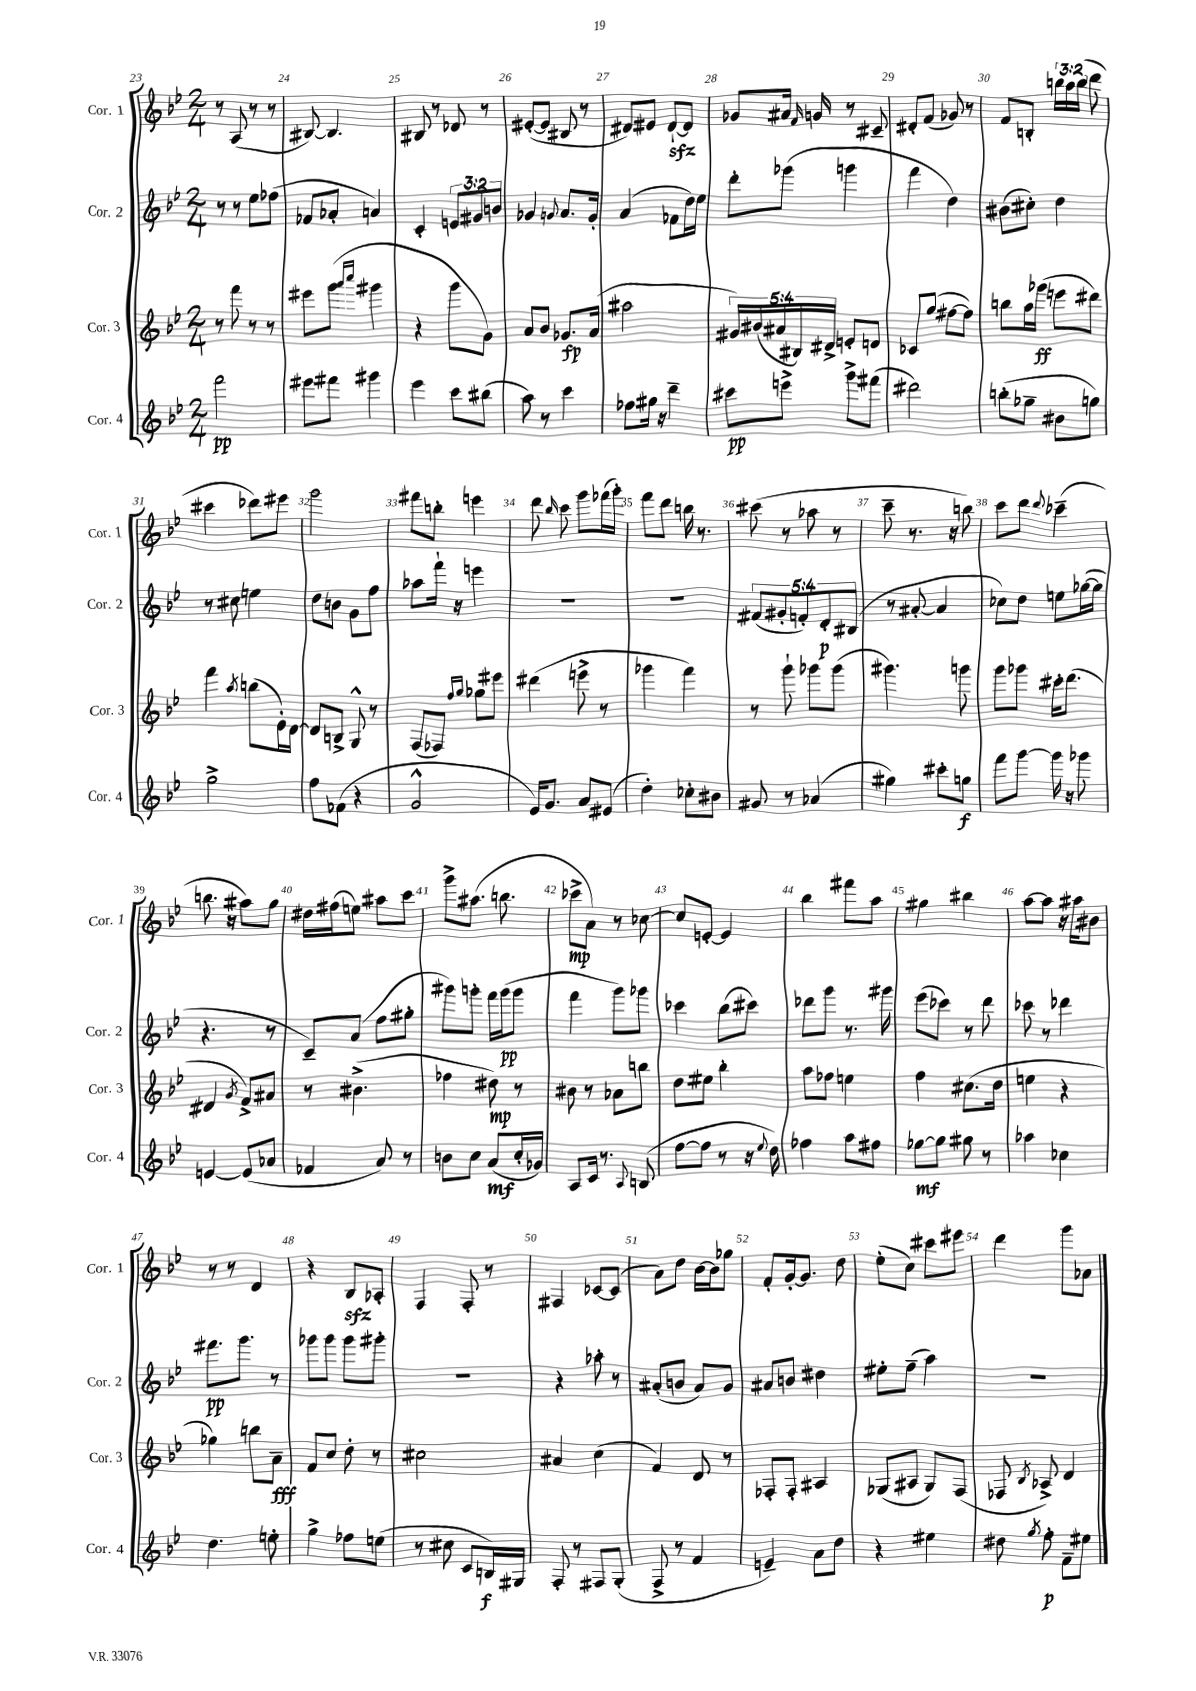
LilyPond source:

<<
\new StaffGroup <<
\new Staff = "s0" \with { instrumentName = "Cor. 1" shortInstrumentName = "Cor. 1" } {
    \clef treble \key bes \major \numericTimeSignature \time 2/4 \override Staff.TupletNumber.text = #tuplet-number::calc-fraction-text
    \autoBeamOff r8 a8( r8 r8 |
    bis8~) bis4. |
    bis8 r8 des'8 r8 |
    eis'8[~-.( eis'8] bis8 r8 |
    dis'8[) eis'8] dis'8[~-!\sfz dis'8] |
    ges'8[ ais'16] \grace { f'16 } g'16 r8 cis'8-- |
    dis'8[-. f'8]( ges'8) r8 |
    f'8[ b8]-. \tuplet 3/2 { b''16[ a''16 b''16]( } d'''8 |
    cis'''4 des'''8[) eis'''8] |
    g'''2 |
    fis'''8[ b''8]-. e'''4 |
    d'''8 \grace { bes''16 } c'''8 g'''8[ fes'''16( g'''16]-.) |
    f'''8[ d'''8] b''16 r8. |
    cis'''8( r8 aes''8 r8 |
    c'''8-- r8. r16 b''8) |
    c'''8[ d'''8] \appoggiatura { d'''8 } ces'''4--( |
    b''8. r16 ais''8[) g''8] |
    dis''16[ fis''16( e''8]) ais''8[ c'''8] |
    g'''8[-> ais''8.]( b''8. |
    ces'''8[->\mp a'8]) r8 ces''8~ |
    ces''8[ e'8]~-. e'4 |
    bes''4 fis'''8[ a''8] |
    gis''4 bis''4 |
    a''8[~ a''8] r16 ais''16[ bis'8] |
    r8 r8 d'4 |
    r4 bes8[\sfz aes8]-. |
    f4 f8-. r8 |
    fis4 ces'8[~ ces'8]( |
    a'8[) d''8] bes'16[~ bes'16 ges''8] |
    f'8[-. g'16~-. g'8.] d''8 |
    ees''8[-.( c''8]) cis'''8[ eis'''8] |
    d'''4 g'''8[ aes'8] \bar "|." |
}
\new Staff = "s1" \with { instrumentName = "Cor. 2" shortInstrumentName = "Cor. 2" } {
    \clef treble \key bes \major \numericTimeSignature \time 2/4 \override Staff.TupletNumber.text = #tuplet-number::calc-fraction-text
    \autoBeamOff r8 r8 ees''8[ fes''8]( |
    fes'8[ aes'8]-. a'4) |
    c'4-. \tuplet 3/2 { e'8[ gis'8 b'8] } |
    ges'4 \appoggiatura { g'8 } a'8.[ g'16]-. |
    a'4( fes'8[ d''16) ees''16] |
    d'''8[-. ges'''8]( g'''4 |
    f'''4 d''4) |
    bis'8[( cis''8]-.) d''4 |
    r8 cis''8 e''4 |
    d''8[ b'8] g'8[ f''8] |
    aes''8[ f'''16]-! r16 e'''4 |
    R2 |
    R2 |
    \tuplet 5/4 { fis'8[( gis'8-. f'8-.) d'8-.\p bis8]( } |
    r8 ais'8~-. ais'4 |
    ces''8[) d''8] e''8[ ges''16~( ges''16] |
    r4. r8 |
    c'8[--) a'8]( f''8[ gis''8]-. |
    gis'''8[) g'''8]-. f'''16[ g'''16\pp( g'''8] |
    f'''4 g'''8[) ges'''8] |
    ces'''4 bes''8[( cis'''8]) |
    des'''8[ g'''8] r8. gis'''16 |
    ees'''8[( ces'''8]) r8 d'''8 |
    ces'''8 r8 des'''4 |
    fis'''8.[\pp g'''8.] r8 |
    ges'''8[ ges'''8] ges'''8[ gis'''8]-. |
    R2 |
    r4 aes''8-. r8 |
    ais'8[-.( b'8] ais'8[) g'8] |
    ais'8[ b'8] dis''4 |
    eis''8[-. f''8]--( a''4) |
    r2 \bar "|." |
}
\new Staff = "s2" \with { instrumentName = "Cor. 3" shortInstrumentName = "Cor. 3" } {
    \clef treble \key bes \major \numericTimeSignature \time 2/4 \override Staff.TupletNumber.text = #tuplet-number::calc-fraction-text
    \autoBeamOff r8 f'''8 r8 r8 |
    eis'''8[ g'''8]( \grace { a'''16[ c''''16] } gis'''4 |
    r4 g'''8[ g'8]) |
    a'8[ bes'8] ges'8.[\fp a'16]( |
    ais''2 |
    \tuplet 5/4 { gis'16[) bis'16( ais'16 bis16) dis'16]-> } e'8[-. d'8] |
    ces'8[ g''8]( fis''8[~ fis''8]) |
    b''8[ a''16 ges'''16]\ff( e'''8[ dis'''8]) |
    f'''4 \acciaccatura { a''8 } b''8[( ees'16-.) d'16]~ |
    d'8[ b8]-> g8-^ r8 |
    f8[( fes8]) \grace { f''16[ g''16] } ges''8[ eis'''8] |
    dis'''4( e'''8-> r8 |
    ges'''4 f'''4) |
    r8 g'''8-! ges'''8[ ges'''8]( |
    gis'''4.) g'''8 |
    g'''8[ ges'''8] cis'''16[-. d'''8.]( |
    dis'4 \acciaccatura { g'8 } f'8[->) ais'8] |
    r8 bis'4.->( |
    fes''4 dis''8\mp) r8 |
    bis'8 r8 aes'8[ b''8] |
    d''8[ eis''8] bes''4-. |
    a''8[ fes''8] e''4 |
    f''4 cis''8.[( d''16] |
    e''4 r4 |
    ges''4) b''8[ a'8]--\fff |
    f'8[ c''8] d''8-. r8 |
    cis''2 |
    ais'4 c''4( |
    f'4) d'8 r8 |
    fes8[-. fes8]-. ais4 |
    ges8[( ais8] ges8[) f8]( |
    fes8 \acciaccatura { bes8 } aes8->) d'4 \bar "|." |
}
\new Staff = "s3" \with { instrumentName = "Cor. 4" shortInstrumentName = "Cor. 4" } {
    \clef treble \key bes \major \numericTimeSignature \time 2/4
    \autoBeamOff f'''2\pp |
    eis'''8[ fis'''8] gis'''4 |
    ees'''4 c'''8[ bis''8]( |
    a''8) r8 c'''4 |
    fes''8[ gis''16] r16 d'''4-- |
    cis'''8[\pp e'''8]-> g'''8[-> fis'''8]( |
    dis'''2) |
    b''8[-.( ges''8]-- bis'8[ g''8]) |
    g''2-> |
    f''8[ fes'8]( r4 |
    g'2-^ |
    ees'16[) g'8.] a'8[ eis'8]( |
    d''4-.) ces''8[-. bis'8] |
    gis'8 r8 aes'4( |
    gis''4) cis'''8[-. g''8]\f |
    f'''8[ g'''8]~ g'''16 r16 ges'''8 |
    e'4~ e'8[( aes'8] |
    fes'4 a'8) r8 |
    b'8[ c''8] a'8[\mf( c''16-. ges'16]) |
    a8[ c'16] r8. \appoggiatura { a8 } b8( |
    f''8[~ f''8] r8 r16 \appoggiatura { ees''8 } d''16) |
    fes''4 a''8[ fis''8] |
    ges''8[~\mf ges''8] gis''8 r8 |
    aes''4 ces''4 |
    d''4. e''8-. |
    g''4-> fes''8[ e''8]( |
    r8 cis''8 c'8[ b16\f) gis16] |
    f8-. r8 fis8[ g8]-.( |
    f8-> r8 f'4 |
    e'4--) a'8[ d''8] |
    r4 eis''4 |
    dis''8 \acciaccatura { g''8 } f''8-.\p f'8[-- eis''8] \bar "|." |
}
>>
>>
\layout { \context { \Score currentBarNumber = #23 \override BarNumber.break-visibility = ##(#f #t #t) barNumberVisibility = #all-bar-numbers-visible } }
